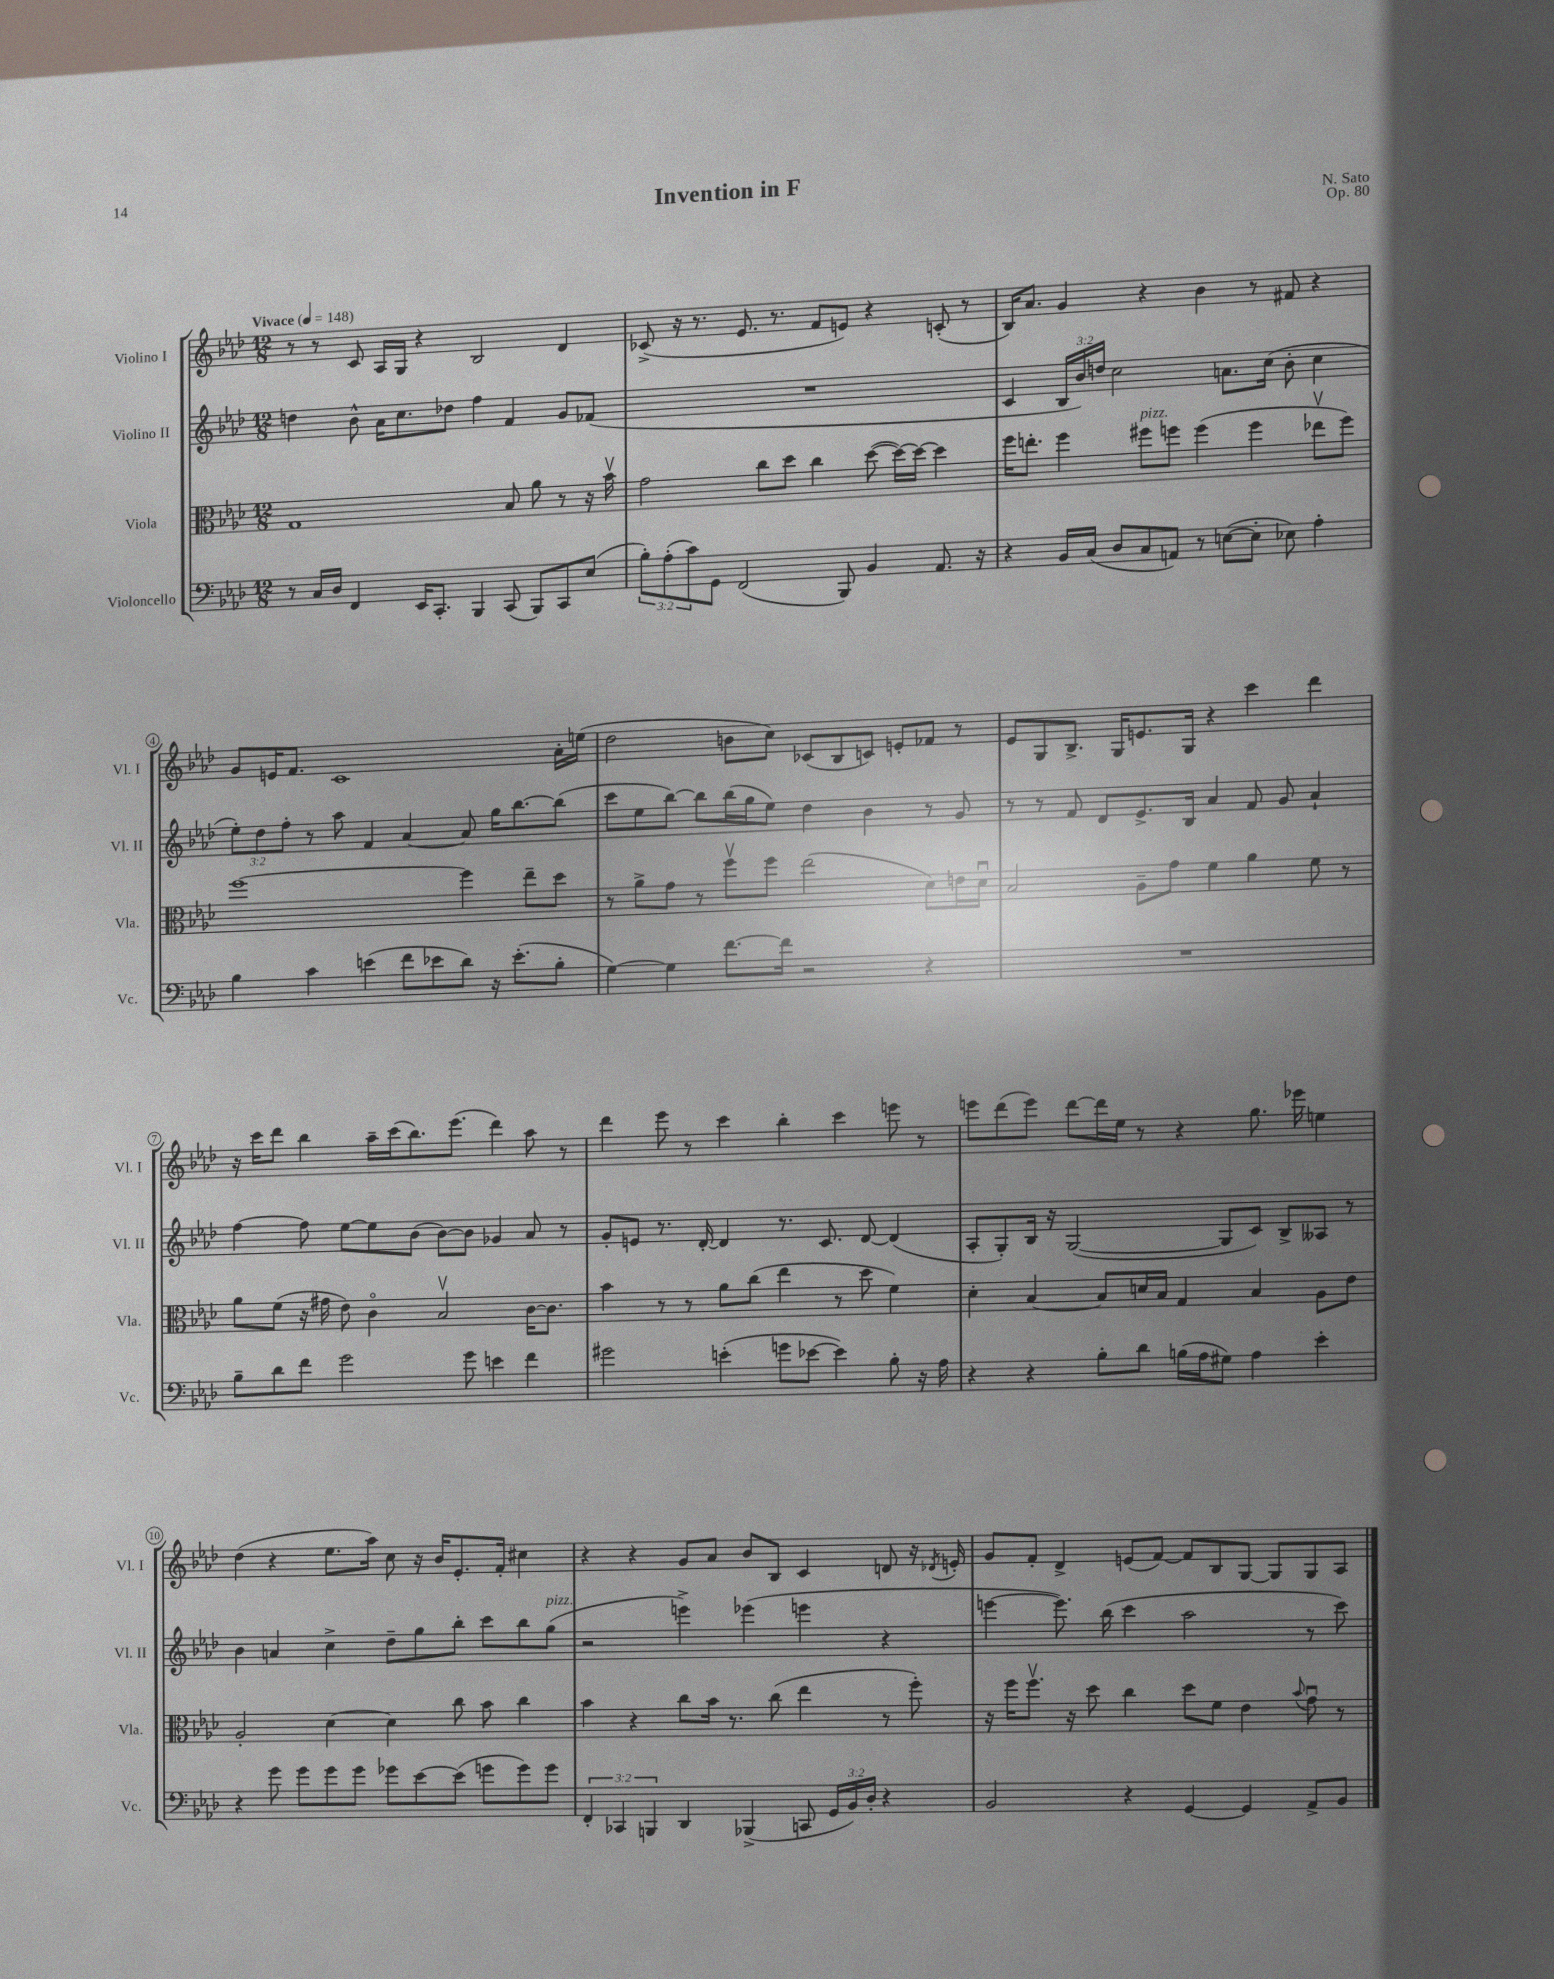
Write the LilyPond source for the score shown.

\header { title = "Invention in F" composer = "N. Sato" opus = "Op. 80" }
<<
\new StaffGroup <<
\new Staff = "s0" \with { instrumentName = "Violino I" shortInstrumentName = "Vl. I" } {
    \clef treble \key aes \major \numericTimeSignature \time 12/8 \tempo "Vivace" 4 = 148
    r8 r8 c'8 aes16 g16 r4 bes2 des'4 |
    ces'8->( r16 r8. ees'8. r8. f'8 e'8) r4 c'8-.( r8 |
    bes16) aes'8. g'4 r4 bes'4 r8 fis'8 r4 |
    g'8 e'16 f'8. c'1 aes'16-. e''16( |
    des''2 b'8 c''8) ces'8( bes8 c'8) e'8-. fes'8 r8 |
    ees'8 g8 bes8.-> g16 e'8. g16 r4 c'''4 des'''4 |
    r16 c'''16 des'''8 bes''4 aes''16-- c'''16( bes''8.) ees'''8.( des'''4) aes''8 r8 |
    des'''4 ees'''8 r8 c'''4 bes''4-. c'''4 e'''8 r8 |
    e'''8 des'''8( e'''8) des'''8~ des'''16 ees''16 r8 r4 g''8. ees'''16 e''4 |
    des''4( r4 ees''8. aes''16) c''8 r16 bes'16 ees'8.-. f'16-. cis''4 |
    r4 r4 g'8 aes'8 bes'8 bes8 c'4 d'8 r16 \acciaccatura { des'8 } e'16-. |
    g'8 f'8-. des'4-> e'8( f'8~) f'8 bes8 g8~ g8 g8 aes8 \bar "|." |
}
\new Staff = "s1" \with { instrumentName = "Violino II" shortInstrumentName = "Vl. II" } {
    \clef treble \key aes \major \numericTimeSignature \time 12/8 \override Staff.TupletNumber.text = #tuplet-number::calc-fraction-text
    d''4 bes'8-^ aes'16 c''8. des''8 f''4 f'4 g'8 fes'8( |
    R1. |
    c'4 \tuplet 3/2 { bes16 bes'16) d''16 } c''2 a'8. c''16( bes'8-. c''4 |
    \tuplet 3/2 { ees''8-.) des''8 f''8-. } r8 aes''8 f'4 aes'4~ aes'8 g''16 bes''8.~ bes''8( |
    c'''8 ees''8 bes''8~) bes''8 bes''16( g''16 ees''8) des''4 bes'4 r8 g'8 |
    r8 r8 f'8 des'8 ees'8.-> bes16 aes'4 f'8 g'8 aes'4-! |
    f''4~ f''8 ees''8~ ees''8 bes'8( bes'8~) bes'8 ges'4 aes'8 r8 |
    g'8-. e'8 r8. des'16~-. des'4 r8. c'8. des'8~ des'4( |
    aes8-. g8-.) bes16 r16 g2~( g8 c'8) bes8-> aeses8 r8 |
    bes'4 a'4 c''4-> des''8-- g''8 bes''8-. c'''8 bes''8 g''8^\markup { \italic "pizz." }( |
    r2 e'''4->) ees'''4( e'''4 r4 |
    e'''4~ e'''8.) bes''16( c'''4 aes''2 r8 c'''8) \bar "|." |
}
\new Staff = "s2" \with { instrumentName = "Viola" shortInstrumentName = "Vla." } {
    \clef alto \key aes \major \numericTimeSignature \time 12/8
    g1 bes8 aes'8 r8 r16 bes'16\upbow |
    g'2 c''8 des''8 c''4 des''8~( des''16~) des''16~ des''4 |
    f''16 e''8.-. f''4 fis''8^\markup { \italic "pizz." } f''8 f''4( f''4 ees''8\upbow f''8) |
    f''1~ f''4 ees''8-- des''8 |
    r8 aes'8-> g'8 r8 f''8\upbow f''8 ees''2( des'8) e'16 des'16\downbow |
    bes2 aes8-- g'8 f'4 aes'4 f'8 r8 |
    aes'8 f'8( r16 gis'16 ees'8) c'4\flageolet bes2\upbow c'16~ c'8. |
    bes'4 r8 r8 aes'8 c''8( ees''4 r8 des''8 f'4) |
    des'4-. bes4~ bes8 d'16 bes16 g4 bes4 aes8 ees'8 |
    aes2-. des'4~ des'4 c''8 bes'8 c''4 |
    bes'4 r4 c''8 bes'16 r8. c''8( ees''4 r8 f''8-.) |
    r16 f''16 f''8.\upbow r16 des''8 c''4 des''8 f'8 ees'4 \appoggiatura { bes'8 } g'8\downbow r8 \bar "|." |
}
\new Staff = "s3" \with { instrumentName = "Violoncello" shortInstrumentName = "Vc." } {
    \clef bass \key aes \major \numericTimeSignature \time 12/8 \override Staff.TupletNumber.text = #tuplet-number::calc-fraction-text
    r8 c16 des16 f,4 ees,16 c,8.-. bes,,4 c,8( bes,,8) c,8 ees8( |
    \tuplet 3/2 { bes8-.) aes8-.( c'8) } g,8 f,2( bes,,8) bes,4 aes,8. r16 |
    r4 bes,16 c16( des8 c8 a,8) r8 e8~( e8-. ees8) aes4-. |
    bes4 c'4 e'4( f'8 ees'8 des'8) r16 ees'8.-.( bes8-. |
    g4~) g4 f'8.~ f'16 r2 r4 |
    R1. |
    bes8-- des'8 f'8 g'2 g'8 e'4 f'4 |
    gis'2 e'4-.( g'8 ees'8~ ees'4) bes8-. r16 aes16 |
    r4 r4 bes8-. des'8 b16( aes16 gis8) aes4 ees'4-. |
    r4 g'8 g'8 g'8 g'8 ges'8 ees'8~ ees'8( g'8 g'8) g'8 |
    \tuplet 3/2 { f,4-. ces,4 b,,4 } des,4 bes,,4->( c,8 \tuplet 3/2 { g,16 bes,16) des16-. } r4 |
    bes,2 r4 g,4~ g,4 aes,8-> bes,8 \bar "|." |
}
>>
>>
\layout { \context { \Score \override BarNumber.stencil = #(make-stencil-circler 0.1 0.3 ly:text-interface::print) } }
